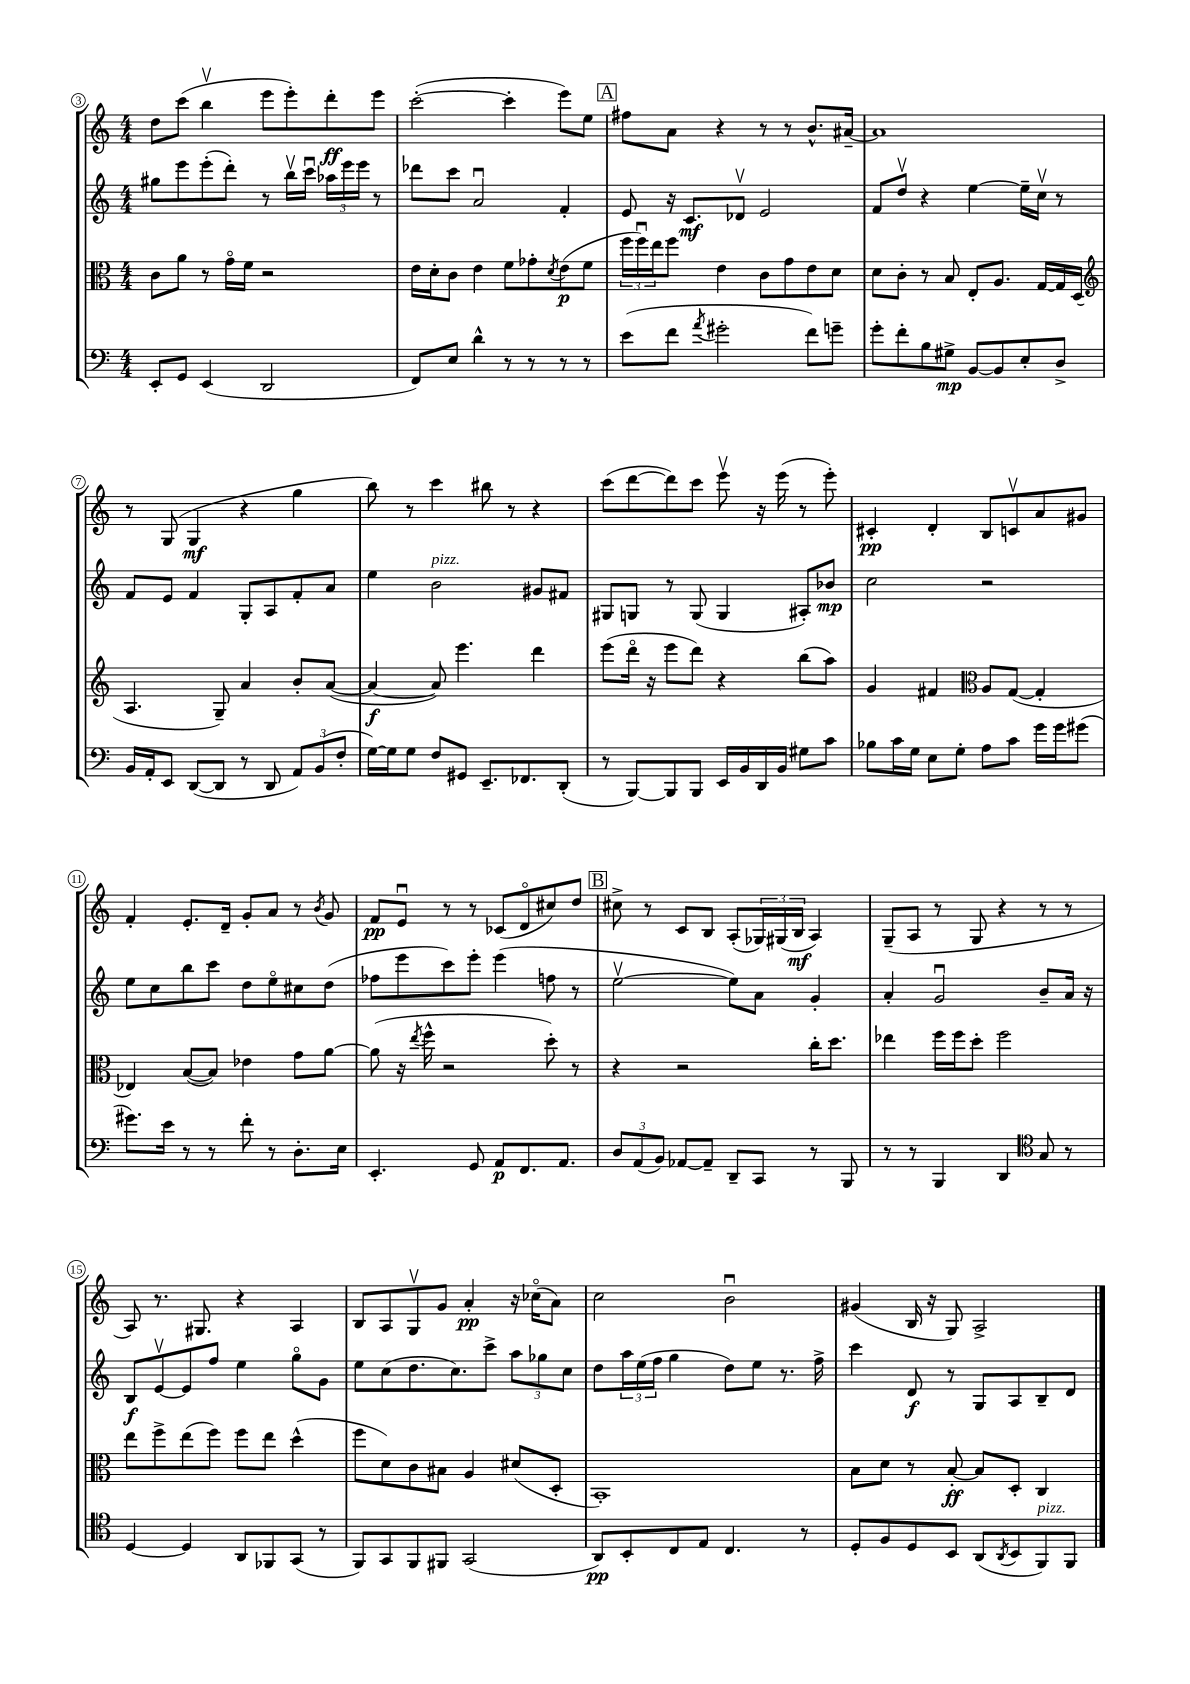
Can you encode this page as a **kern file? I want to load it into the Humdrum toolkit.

**kern	**kern	**kern	**kern
*staff4	*staff3	*staff2	*staff1
*clefF4	*clefC3	*clefG2	*clefG2
*k[]	*k[]	*k[]	*k[]
*M4/4	*M4/4	*M4/4	*M4/4
8EE'	8c	8gg#	8dd
8GG	8a	8eee	(8ccc
(4EE	8r	(8eee'	4bbv
.	16go	8ddd')	.
.	16f	.	.
2DD	2r	8r	8eee
.	.	16bbv	8eee')
.	.	16cccu	.
.	.	24aa-	8ddd'
.	.	24eee	.
.	.	24eee	.
.	.	8r	8eee
=	=	=	=
8FF)	16e	8ddd-	([2ccc'
.	16d'	.	.
8E	8c	8ccc	.
4d^^	4e	2au	.
8r	8f	.	4ccc']
8r	8g-'	.	.
.	8qd	.	.
8r	(8e	4f'	8eee)
8r	8f	.	8ee
=	=	=	=
(8e	24ff	8e	8ff#
.	24ffu)	.	.
.	24ee	.	.
8f	8ff	16r	8a
.	.	8.c	.
8qa	.	.	.
2g#'	4e	.	4r
.	.	8d-v	.
.	8c	2e	8r
.	8g	.	8r
8f)	8e	.	8.b^^
8g~	8d	.	.
.	.	.	[16a#~
=	=	=	=
8g'	8d	8f	1a#]
8f'	8c'	8ddv	.
8B	8r	4r	.
8G#^	8B	.	.
[8BB	8E'	[4ee	.
8BB]	8.A	.	.
8E'	.	16ee~]	.
.	[16G	16ccv	.
8D^	16G]	8r	.
.	(16D	.	.
=	=	=	=
*	*clefG2	*	*
16BB	4.A	8f	8r
16AA'	.	.	.
8EE	.	8e	(8G
([8DD	.	4f	4G
8DD]	8G~)	.	.
8r	4a	8G'	4r
8DD	.	8A	.
12AA)	8b'	8f'	4gg
(12BB	.	.	.
.	([8a	8a	.
12F'	.	.	.
=	=	=	=
[16G)	4a_	4ee	8bb)
16G]	.	.	.
8G	.	.	8r
8F	8a])	2b	4ccc
8GG#	4.eee	.	.
8.EE~	.	.	8bb#
.	.	.	8r
8.FF-	.	.	.
.	4ddd	8g#	4r
(8DD'	.	8f#	.
=	=	=	=
8r	(8eee	8G#	(8ccc
[8BBB)	16dddo	8G	[8ddd
.	16r	.	.
8BBB]	8eee	8r	8ddd])
8BBB	8ddd)	(8G	8ccc
16EE	4r	4G	8eeev
16BB	.	.	.
16DD	.	.	16r
16BB	.	.	(16eee
8G#	(8bb	8A#')	8r
8c	8aa)	8b-	8eee')
=	=	=	=
8B-	4g	2cc	4c#'
16c	.	.	.
16G	.	.	.
8E	4f#	.	4d'
8G'	.	.	.
*	*clefC3	*	*
8A	8A	2r	8B
8c	([8G	.	8cv
16g	4G']	.	8a
16g	.	.	.
(8g#	.	.	8g#
=	=	=	=
8.g#)	4E-)	8ee	4f'
.	.	8cc	.
16e	.	.	.
8r	([8B	8bb	8.e'
8r	8B])	8ccc	.
.	.	.	16d~
8f'	4e-	8dd	8g'
8r	.	8eeo	8a
8.D'	8g	8cc#	8r
.	.	.	8qb
.	[8a	(8dd	8g
16E	.	.	.
=	=	=	=
4.EE'	(8a]	8ff-	8f
.	16r	8eee	8eu
.	8qee	.	.
.	16ff^^	.	.
.	2r	8ccc)	8r
8GG	.	8eee'	8r
8AA	.	(4eee	(8c-
8.FF	.	.	8do
.	8dd')	8ff	8cc#)
8.AA	.	.	.
.	8r	8r	8dd
=	=	=	=
12D	4r	[2eev	8cc#^
(12AA	.	.	.
.	.	.	8r
12BB)	.	.	.
[8AA-	2r	.	8c
8AA-~]	.	.	8B
8DD~	.	8ee])	(8A'
8CC	.	8a	24G-)
.	.	.	(24G#
.	.	.	24B
8r	16cc'	4g'	4A)
.	8.dd	.	.
8BBB	.	.	.
=	=	=	=
8r	4ee-	4a'	(8G~
8r	.	.	8A
4BBB	16ff	2gu	8r
.	16ff	.	.
.	8dd'	.	8G
4DD	2ff	.	4r
*clefC4	*	*	*
8G	.	8b~	8r
8r	.	16a	8r
.	.	16r	.
=	=	=	=
[4D	8ee	8B	8A)
.	8ff^	[8ev	8.r
4D]	(8ee	8e]	.
.	.	.	8.G#
.	8ff)	8ff	.
8AA	8ff	4ee	4r
8FF-	8ee	.	.
(8GG	(4dd^^	8ggo	4A
8r	.	8g	.
=	=	=	=
8FF)	8ff	8ee	8B
8GG	8d)	(8cc	8A
8FF	8c	8.dd	8Gv
8FF#	8B#	.	8g
.	.	8.cc)	.
(2GG	4A	.	4a'
.	.	8ccc^	.
.	(8d#	12aa	16r
.	.	.	(16cc-o
.	.	12gg-	.
.	8D'	.	8a)
.	.	12cc	.
=	=	=	=
8AA)	1BB')	8dd	2cc
8BB'	.	24aa	.
.	.	(24ee	.
.	.	24ff	.
8C	.	4gg	.
8E	.	.	.
4.C	.	8dd)	2bu
.	.	8ee	.
.	.	8.r	.
8r	.	.	.
.	.	16ff^	.
=	=	=	=
8D'	8B	4ccc	(4g#
8F	8d	.	.
8D	8r	8d	16B
.	.	.	16r
8BB	[8B'	8r	8G)
(8AA	8B]	8G	2A^
8qAA	.	.	.
8BB	8D'	8A	.
8FF)	4C	8B~	.
8FF	.	8d	.
==	==	==	==
*-	*-	*-	*-
